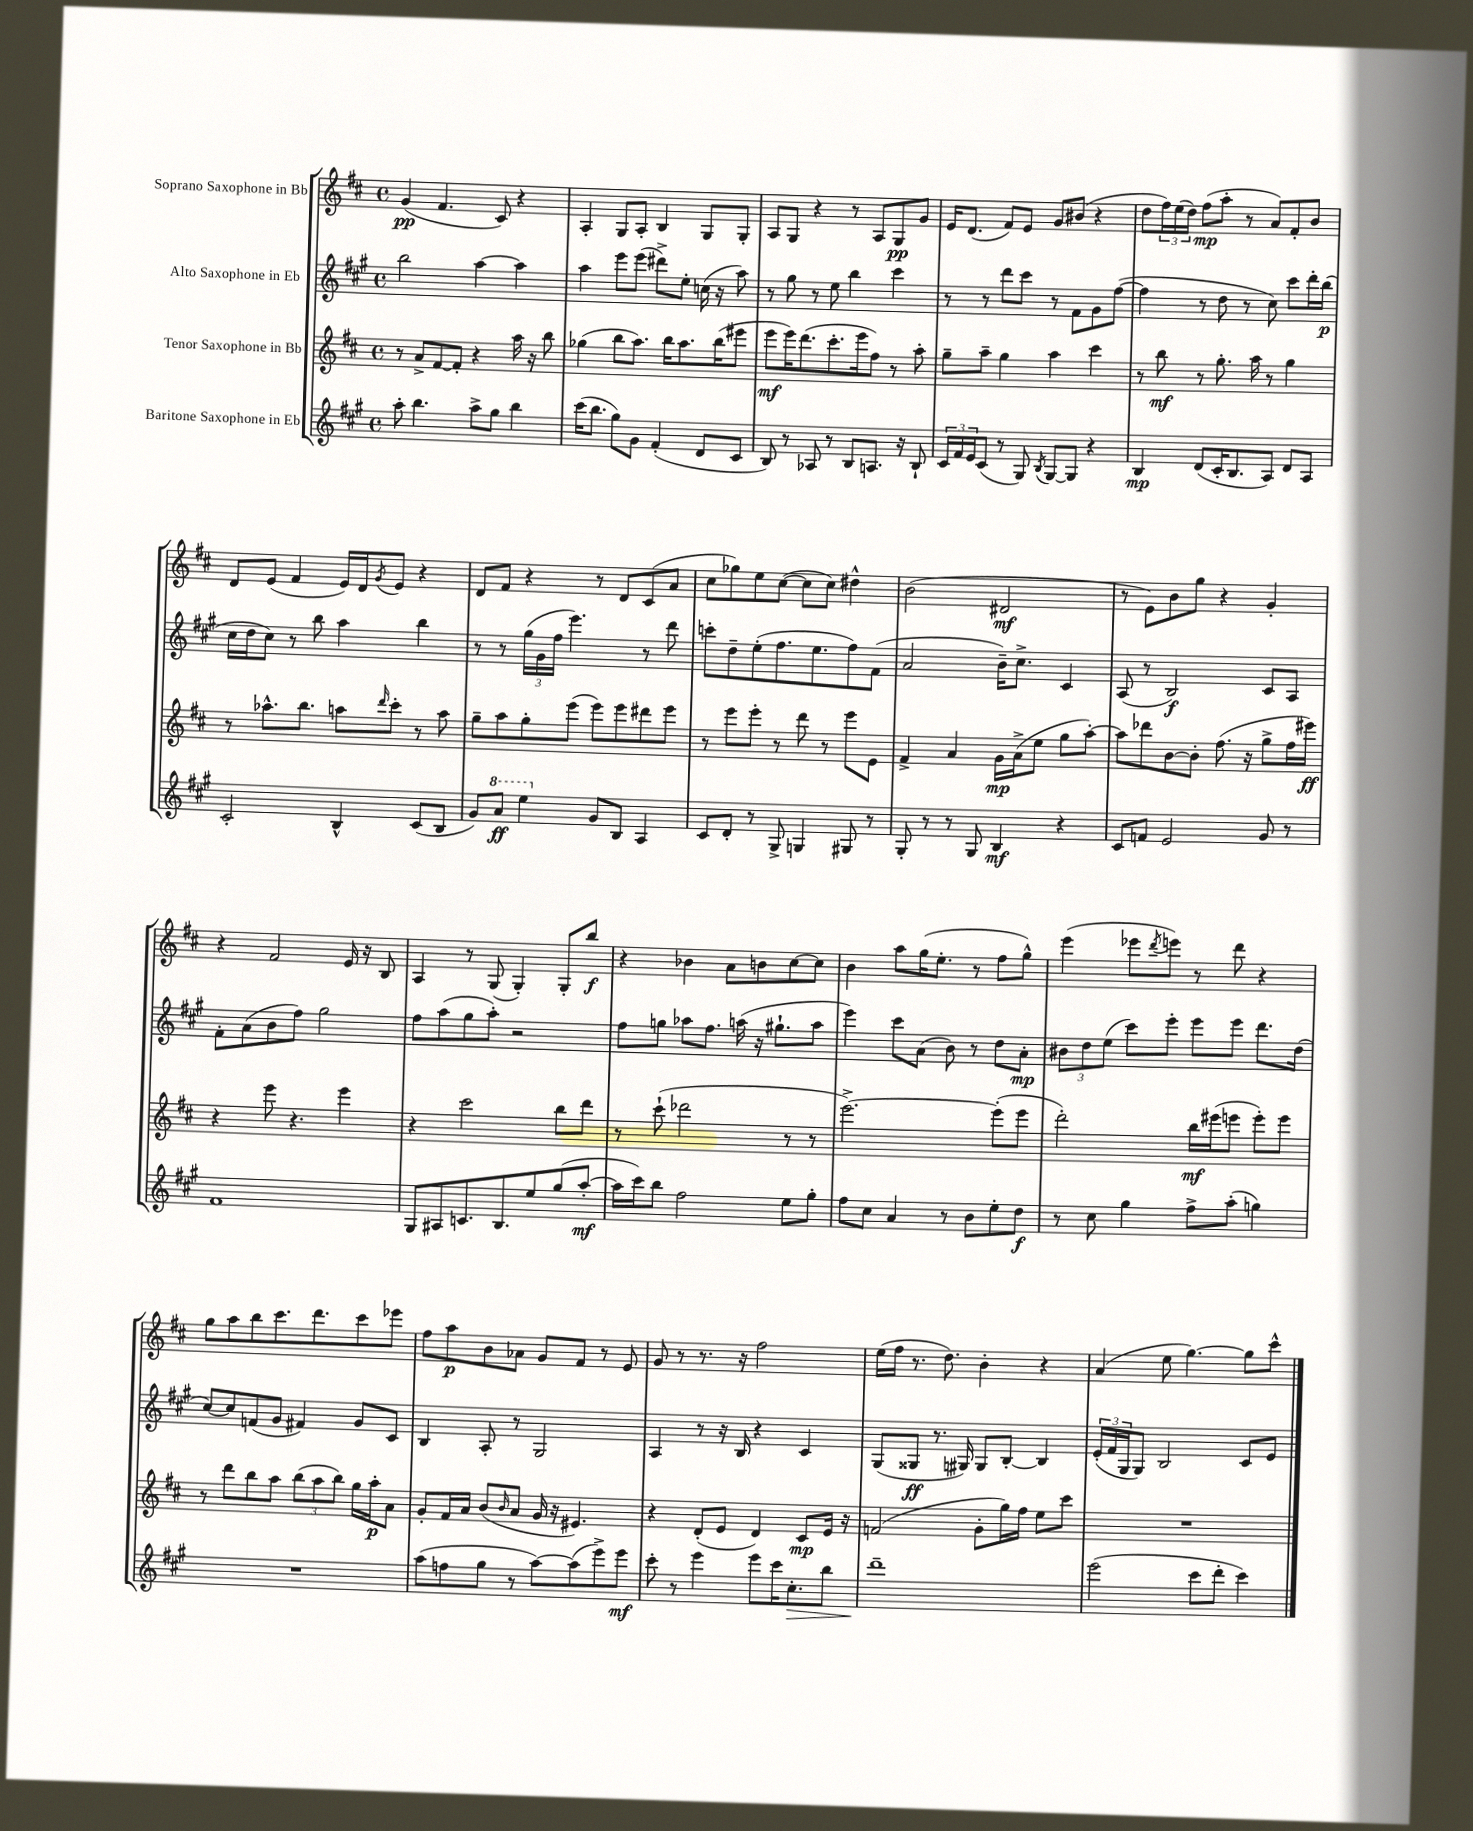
<<
\new StaffGroup <<
\new Staff = "s0" \with { instrumentName = "Soprano Saxophone in Bb" } {
    \clef treble \key d \major \defaultTimeSignature \time 4/4
    g'4\pp( fis'4. cis'8) r4 |
    a4-. g8 a8-. b4 g8 g8-. |
    a8 g8 r4 r8 a8 g8\pp g'8 |
    e'16 d'8.( fis'8) e'8 g'8 bis'8( r4 |
    d''8 \tuplet 3/2 { fis''16) e''16( d''16) } fis''8\mp( a''8-. r8 a'8) fis'8-. b'8 |
    d'8 e'8( fis'4 e'16) d'16 \acciaccatura { g'8 } e'8 r4 |
    d'8 fis'8 r4 r8 d'8 cis'8( a'8 |
    cis''8 ges''8) e''8 cis''8~( cis''8 cis''8) dis''4-^ |
    b'2( dis'2\mf |
    r8 e'8) b'8 g''8 r4 g'4-. |
    r4 fis'2 e'16 r16 b8 |
    a4 r8 g8( g4-.) g8-. b''8\f |
    r4 bes'4 a'8 b'8 cis''8~ cis''8 |
    b'4 a''8 g''16( e''8.-. r8 fis''8 g''8-^) |
    e'''4( ees'''8 \acciaccatura { d'''8 } e'''8) r8 d'''8 r4 |
    g''8 a''8 b''8 cis'''8. d'''8. cis'''8 ees'''8 |
    fis''8 a''8\p b'8 aes'8 g'8 fis'8 r8 e'8 |
    g'8 r8 r8. r16 fis''2 |
    e''16( fis''16 r8. d''8.) b'4-. r4 |
    a'4( e''8 g''4.~) g''8 cis'''8-^ \bar "|." |
}
\new Staff = "s1" \with { instrumentName = "Alto Saxophone in Eb" } {
    \clef treble \key a \major \defaultTimeSignature \time 4/4
    b''2 a''4~ a''4 |
    a''4 e'''8 e'''8( dis'''8->) e''8-. c''16( r16 a''8) |
    r8 gis''8 r8 e''8 b''4 cis'''4 |
    r8 r8 d'''8 cis'''8 r8 fis'8 gis'8 fis''8~( |
    fis''4 r8 d''8 r8 cis''8) cis'''8 d'''16-. b''16\p( |
    cis''16 d''16 cis''8) r8 b''8 a''4 b''4 |
    r8 r8 \tuplet 3/2 { gis''16( gis'16 fis''16 } e'''4.) r8 d'''8 |
    c'''8-. d''8-- e''8-.( fis''8. e''8. fis''8) fis'8( |
    a'2 b'16--) cis''8.-> cis'4 |
    a8( r8 b2\f) cis'8 a8 |
    fis'8-. a'8( b'8 fis''8) gis''2 |
    fis''8 a''8( gis''8 a''8-.) r2 |
    fis''8 g''8 aes''8 fis''8. a''16( r16 gis''8.-! a''8 |
    e'''4) cis'''8 a'8( b'8) r8 d''8 a'8-.\mp |
    \tuplet 3/2 { bis'8 d''8 e''8( } cis'''8) e'''8-. e'''8 e'''8 d'''8. d''16( |
    cis''8~) cis''8 f'8( gis'8 fis'4) gis'8 cis'8 |
    b4 a8-. r8 gis2 |
    a4 r8 r16 b16 r4 cis'4 |
    gis8( gisis8\ff r8. gis16) gis8 b8~-. b4 |
    \tuplet 3/2 { e'16-.( fis'16 gis16 } gis8) b2 cis'8 e'8 \bar "|." |
}
\new Staff = "s2" \with { instrumentName = "Tenor Saxophone in Bb" } {
    \clef treble \key d \major \defaultTimeSignature \time 4/4
    r8 a'8-> fis'8~ fis'8-. r4 a''16 r16 b''8 |
    ges''4( b''8 a''8.) b''16 a''8. b''16( eis'''8 |
    e'''8\mf e'''16) d'''8.( cis'''8.-. e'''16 fis''8) r8 a''8-. |
    g''8-- a''8-- g''4 a''4 cis'''4 |
    r8 b''8\mf r8 g''8.-. a''16 r8 g''4 |
    r8 aes''8.-^ b''8. a''8 \grace { d'''16 } cis'''8-. r8 a''8 |
    g''8-- a''8 g''8-. e'''8( e'''8) e'''8 dis'''8 e'''8 |
    r8 e'''8 e'''8-. r8 d'''8 r8 e'''8 e'8 |
    fis'4-> a'4 g'16\mp a'16->( e''8 g''8 a''8~-.) |
    a''8 des'''8 b'8~ b'8-. fis''8.( r16 g''8-> fis''16 eis'''16\ff) |
    r4 e'''8 r4. e'''4 |
    r4 cis'''2 b''8 d'''8 |
    r8 cis'''8-!( des'''2 r8 r8 |
    e'''2.~->) e'''8-.( e'''8 |
    d'''2-.) b''16\mf eis'''16( e'''8 e'''8-.) e'''8 |
    r8 d'''8 b''8 a''8 \tuplet 3/2 { b''8( a''8 b''8) } g''16 a''16-.\p a'8 |
    g'8-. fis'16 a'16 b'8( \grace { b'16 } a'8 g'16 r16 eis'4.) |
    r4 d'8-.( e'8 d'4) cis'8\mp e'16 r16 |
    f'2( g'8-. g''16) fis''16 e''8 cis'''8 |
    R1 \bar "|." |
}
\new Staff = "s3" \with { instrumentName = "Baritone Saxophone in Eb" } {
    \clef treble \key a \major \defaultTimeSignature \time 4/4
    a''8-. b''4. a''8-> gis''8 b''4 |
    cis'''16( b''8. gis''8) gis'8 fis'4-.( d'8 cis'8 |
    b8) r8 aes8 r8 b8 a8. r16 b8-! |
    \tuplet 3/2 { cis'16 fis'16 e'16 } cis'8( r8 gis8) \acciaccatura { b8 } gis8~ gis8 r4 |
    b4\mp d'8( cis'16-. b8. a8) d'8 a8 |
    cis'2-. b4-^ cis'8( b8 |
    gis'8) \ottava #1 a''8\ff e'''4 \ottava #0 gis'8 b8 a4 |
    cis'8 d'8-. r8 gis8-> g4 gis8 r8 |
    gis8-. r8 r8 gis8 b4\mf r4 |
    cis'8 f'8 e'2 gis'8 r8 |
    fis'1 |
    gis8 ais8 c'8. b8. e''8 gis''8( a''8~-.\mf |
    a''16 cis'''16) b''8 fis''2 e''8 gis''8-. |
    fis''8 cis''8 a'4 r8 b'8 e''8-. d''8\f |
    r8 cis''8 gis''4 fis''8-> a''8-.( g''4) |
    R1 |
    a''8( f''8 gis''8 r8 a''8~) a''8( e'''8->) e'''8\mf |
    cis'''8-. r8 e'''4 e'''8 cis'''16 cis''8.-.\> b''8 |
    d'''1--\! |
    e'''2( cis'''8 d'''8-. cis'''4) \bar "|." |
}
>>
>>
\layout { \context { \Score \remove "Bar_number_engraver" } }
